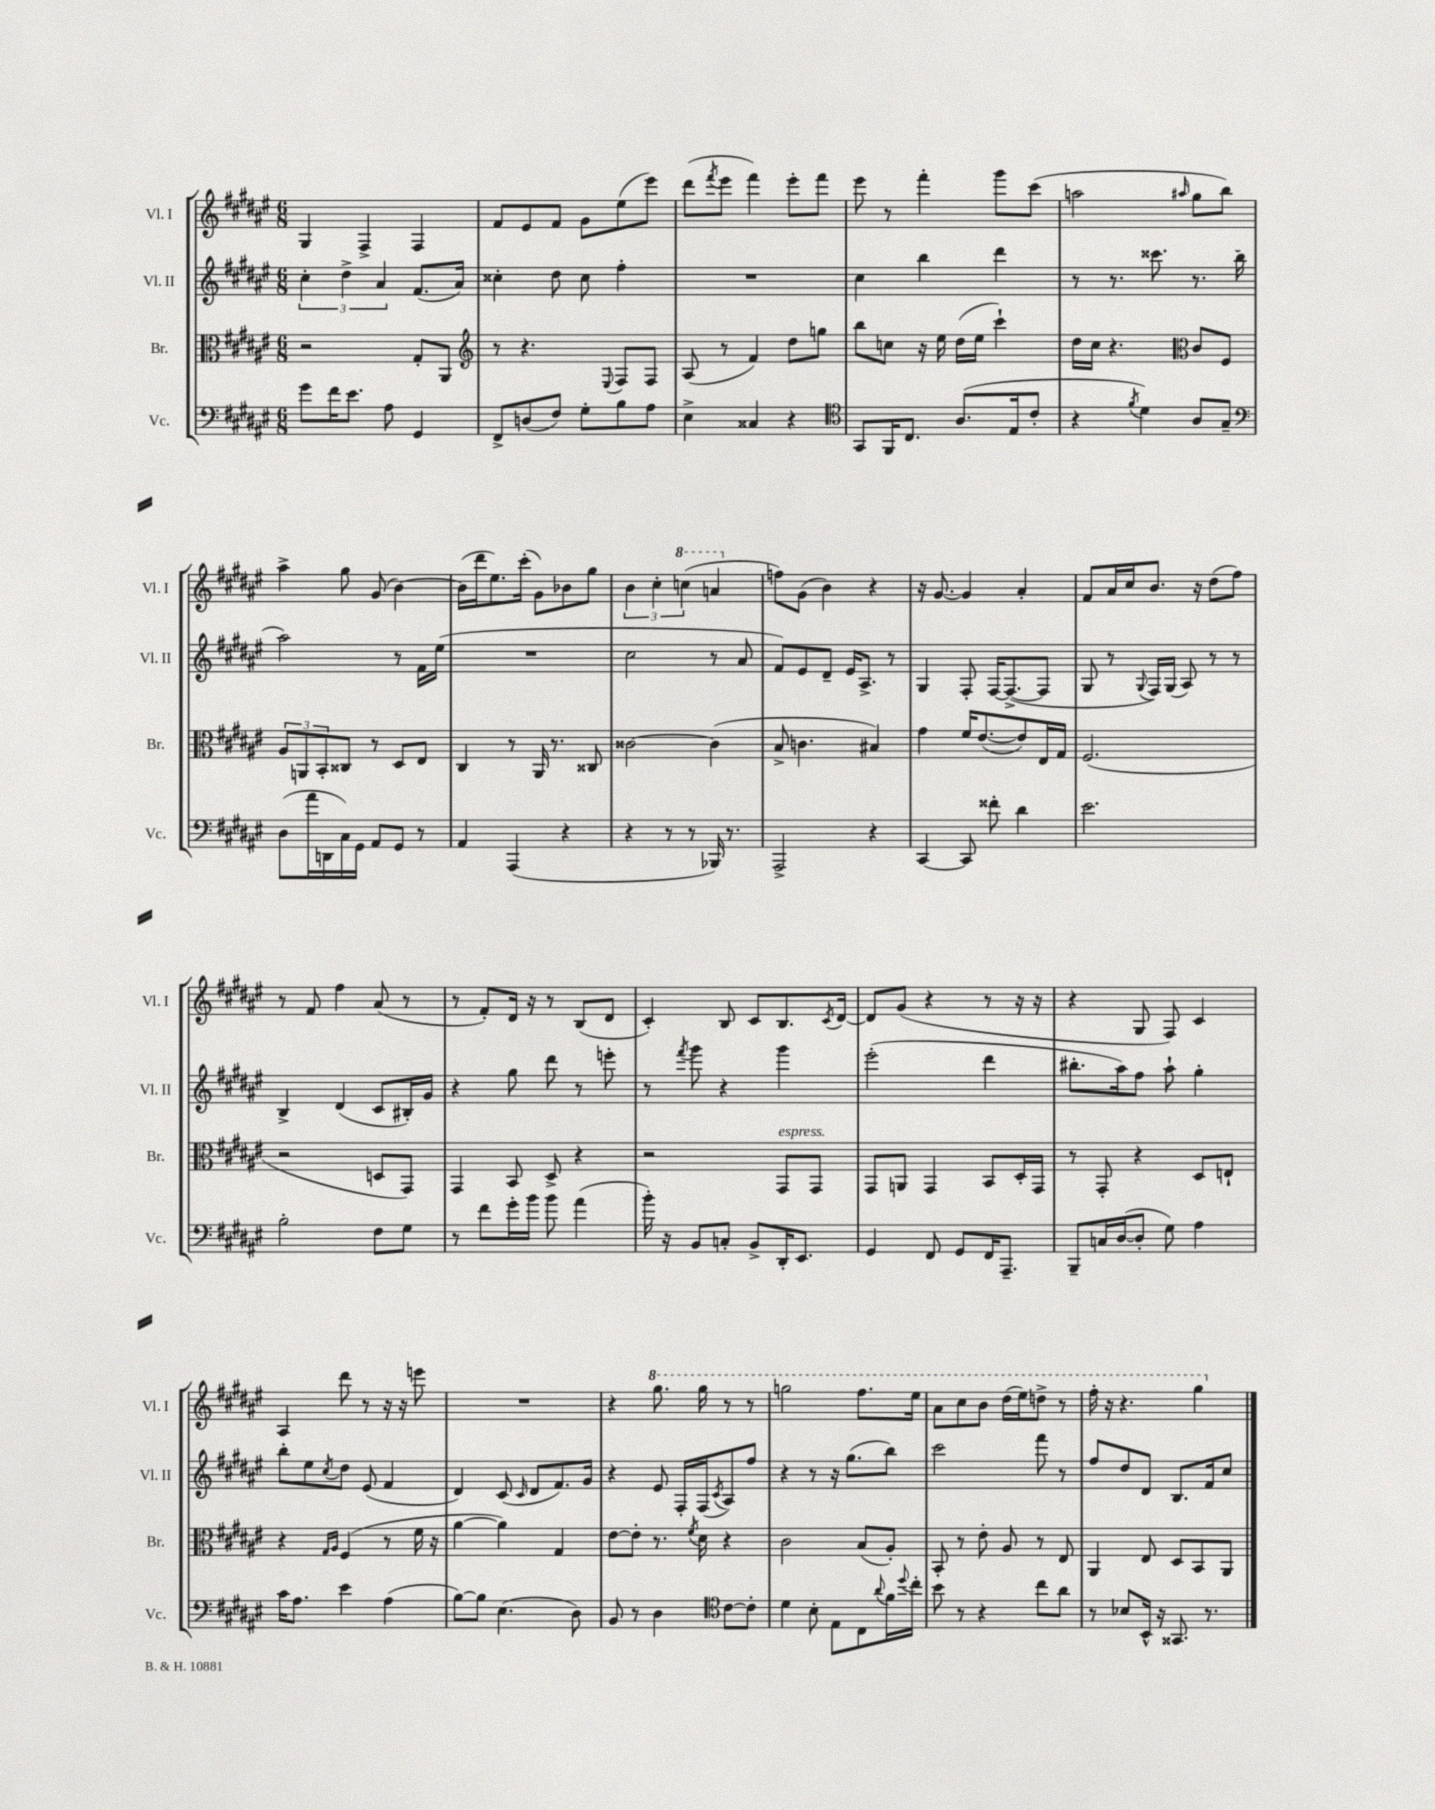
<<
\new StaffGroup <<
\new Staff = "s0" \with { instrumentName = "Vl. I" shortInstrumentName = "Vl. I" } {
    \clef treble \key fis \major \numericTimeSignature \time 6/8
    gis4 fis4-> fis4 |
    fis'8 eis'8 fis'8 gis'8 eis''8( eis'''8) |
    dis'''8( \acciaccatura { fis'''8 } eis'''8 fis'''4) eis'''8-. fis'''8 |
    eis'''8 r8 fis'''4-. gis'''8 cis'''8( |
    a''2 \grace { ais''16 } gis''8 b''8) |
    ais''4-> gis''8 gis'8( b'4~) |
    b'16( dis'''16 eis''8.) cis'''16-.( gis'8) bes'8 gis''8 |
    \tuplet 3/2 { b'4 cis''4-. \ottava #1 c'''4( } a''4 \ottava #0 |
    f''8) gis'8( b'4) r4 |
    r16 gis'8.~ gis'4 ais'4-. |
    fis'8 ais'16 cis''16 b'8. r16 dis''8( fis''8) |
    r8 fis'8 fis''4 ais'8( r8 |
    r8 fis'8-.) dis'16 r16 r8 b8( dis'8 |
    cis'4-.) b8 cis'8 b8. \acciaccatura { cis'8 } dis'16~ |
    dis'8 gis'8( r4 r8 r16 r16 |
    r4 gis8 fis8) cis'4 |
    ais4 dis'''8 r8 r16 r16 e'''8 |
    R2. |
    r4 \ottava #1 gis'''8. gis'''16 r8 r8 |
    g'''2 fis'''8. eis'''16 |
    ais''8 cis'''8 b''8 dis'''16( eis'''16) d'''8-> r8 |
    fis'''16-. r16 r4. gis'''4 \ottava #0 \bar "|." |
}
\new Staff = "s1" \with { instrumentName = "Vl. II" shortInstrumentName = "Vl. II" } {
    \clef treble \key fis \major \numericTimeSignature \time 6/8
    \tuplet 3/2 { cis''4-. dis''4-> ais'4 } fis'8.( ais'16) |
    cisis''4-. dis''8 cisis''8 fis''4-. |
    R2. |
    cis''4 b''4 dis'''4 |
    r8 r8. cisis'''8. r8. b''16( |
    ais''2) r8 fis'16 eis''16( |
    R2. |
    cis''2 r8 ais'8 |
    fis'8) eis'8 dis'8-- eis'16 ais8.-> r8 |
    gis4 fis8-. fis16~ fis8.~->( fis8 |
    gis8 r8 \appoggiatura { gis8 } fis16) gis16( ais8) r8 r8 |
    b4-> dis'4( cis'8 bis16-.) gis'16 |
    r4 gis''8 dis'''8 r8 e'''8-. |
    r8 \acciaccatura { fis'''8 } gis'''8 r4 gis'''4 |
    eis'''2-.( dis'''4 |
    bis''8.-. ais''16) fis''8 ais''8-! gis''4-. |
    b''8-. eis''8 \acciaccatura { cis''8 } dis''8 eis'8( fis'4 |
    dis'4) cis'8( \grace { cis'16 } dis'8 fis'8.) gis'16 |
    r4 eis'8 fis16-. fis16( \acciaccatura { cis'8 } ais8) fis''8 |
    r4 r8 r16 gis''8.( b''8) |
    cis'''2 fis'''8 r8 |
    fis''8 dis''8 dis'8 b8. fis'16 cis''8 \bar "|." |
}
\new Staff = "s2" \with { instrumentName = "Br." shortInstrumentName = "Br." } {
    \clef alto \key fis \major \numericTimeSignature \time 6/8
    r2 gis8-. ais,8 |
    \clef treble r8 r4. \appoggiatura { eis8 } fis8 fis8 |
    ais8( r8 fis'4) dis''8 g''8 |
    b''8 c''8 r16 eis''16 dis''16( eis''16 cis'''4-!) |
    dis''16 cis''16 r4. \clef alto cis'8 fis8 |
    \tuplet 3/2 { ais8 a,8 b,8-. } cisis8 r8 dis8 eis8 |
    cis4 r8 ais,16 r8. cisis8 |
    cisis'2~ cisis'4( |
    b8-> c'4. bis4) |
    gis'4 fis'16 eis'8.~( eis'8) eis16 gis16 |
    fis2.( |
    r2 d8 gis,8) |
    gis,4 b,8 dis8-> r4 |
    r2 gis,8^\markup { \italic "espress." } gis,8 |
    gis,8 a,8 gis,4 b,8 dis16-. gis,16 |
    r8 gis,8-. r4 dis8 e8-! |
    r4 \grace { gis16 ais16 } fis4( r8 fis'16 r16 |
    ais'4~ ais'4) gis4 |
    eis'8~ eis'8-. r8. \acciaccatura { fis'8 } dis'16 r4 |
    cis'2 b8( ais8-.) |
    b,8-. r8 eis'8-. ais8 r8 eis8 |
    ais,4 eis8 dis8 b,8 ais,8 \bar "|." |
}
\new Staff = "s3" \with { instrumentName = "Vc." shortInstrumentName = "Vc." } {
    \clef bass \key fis \major \numericTimeSignature \time 6/8
    gis'8 fis'16 eis'8. ais8 gis,4 |
    fis,8-> d8( fis8) gis8-. b8 ais8 |
    eis4-> cisis4 r4 |
    \clef tenor gis,8 fis,16 cis8. ais8.( eis16 cis'8-. |
    r4 \acciaccatura { fis'8 } dis'4) ais8 gis8-- |
    \clef bass dis8( ais'16 d,16 cis16) gis,16 ais,8 gis,8 r8 |
    ais,4 ais,,4( r4 |
    r4 r8 r8 bes,,16) r8. |
    ais,,2-> r4 |
    cis,4~ cis,8 fisis'8-. dis'4 |
    eis'2. |
    b2-. fis8 gis8 |
    r8 fis'8 gis'16-. b'16 b'8 ais'4( |
    b'16-.) r16 b,8 c8-. b,8-> dis,16-. eis,8. |
    gis,4 fis,8 gis,8 fis,16 ais,,8.-- |
    b,,8-- c16 dis16~( dis8-. gis8) ais4 |
    cis'16 ais8. eis'4 ais4( |
    b8~) b8 eis4.( dis8) |
    b,8 r8 dis4 \clef tenor cis'8~ cis'8-. |
    dis'4 b8-. eis8 cis8 \appoggiatura { ais'8 } fis'16 \appoggiatura { dis''8 } cis''16-. |
    b'8 r8 r4 cis''8 ais'8 |
    r8 bes8 b,16-^ r16 gisis,8. r8. \bar "|." |
}
>>
>>
\layout { \context { \Score \remove "Bar_number_engraver" } }
